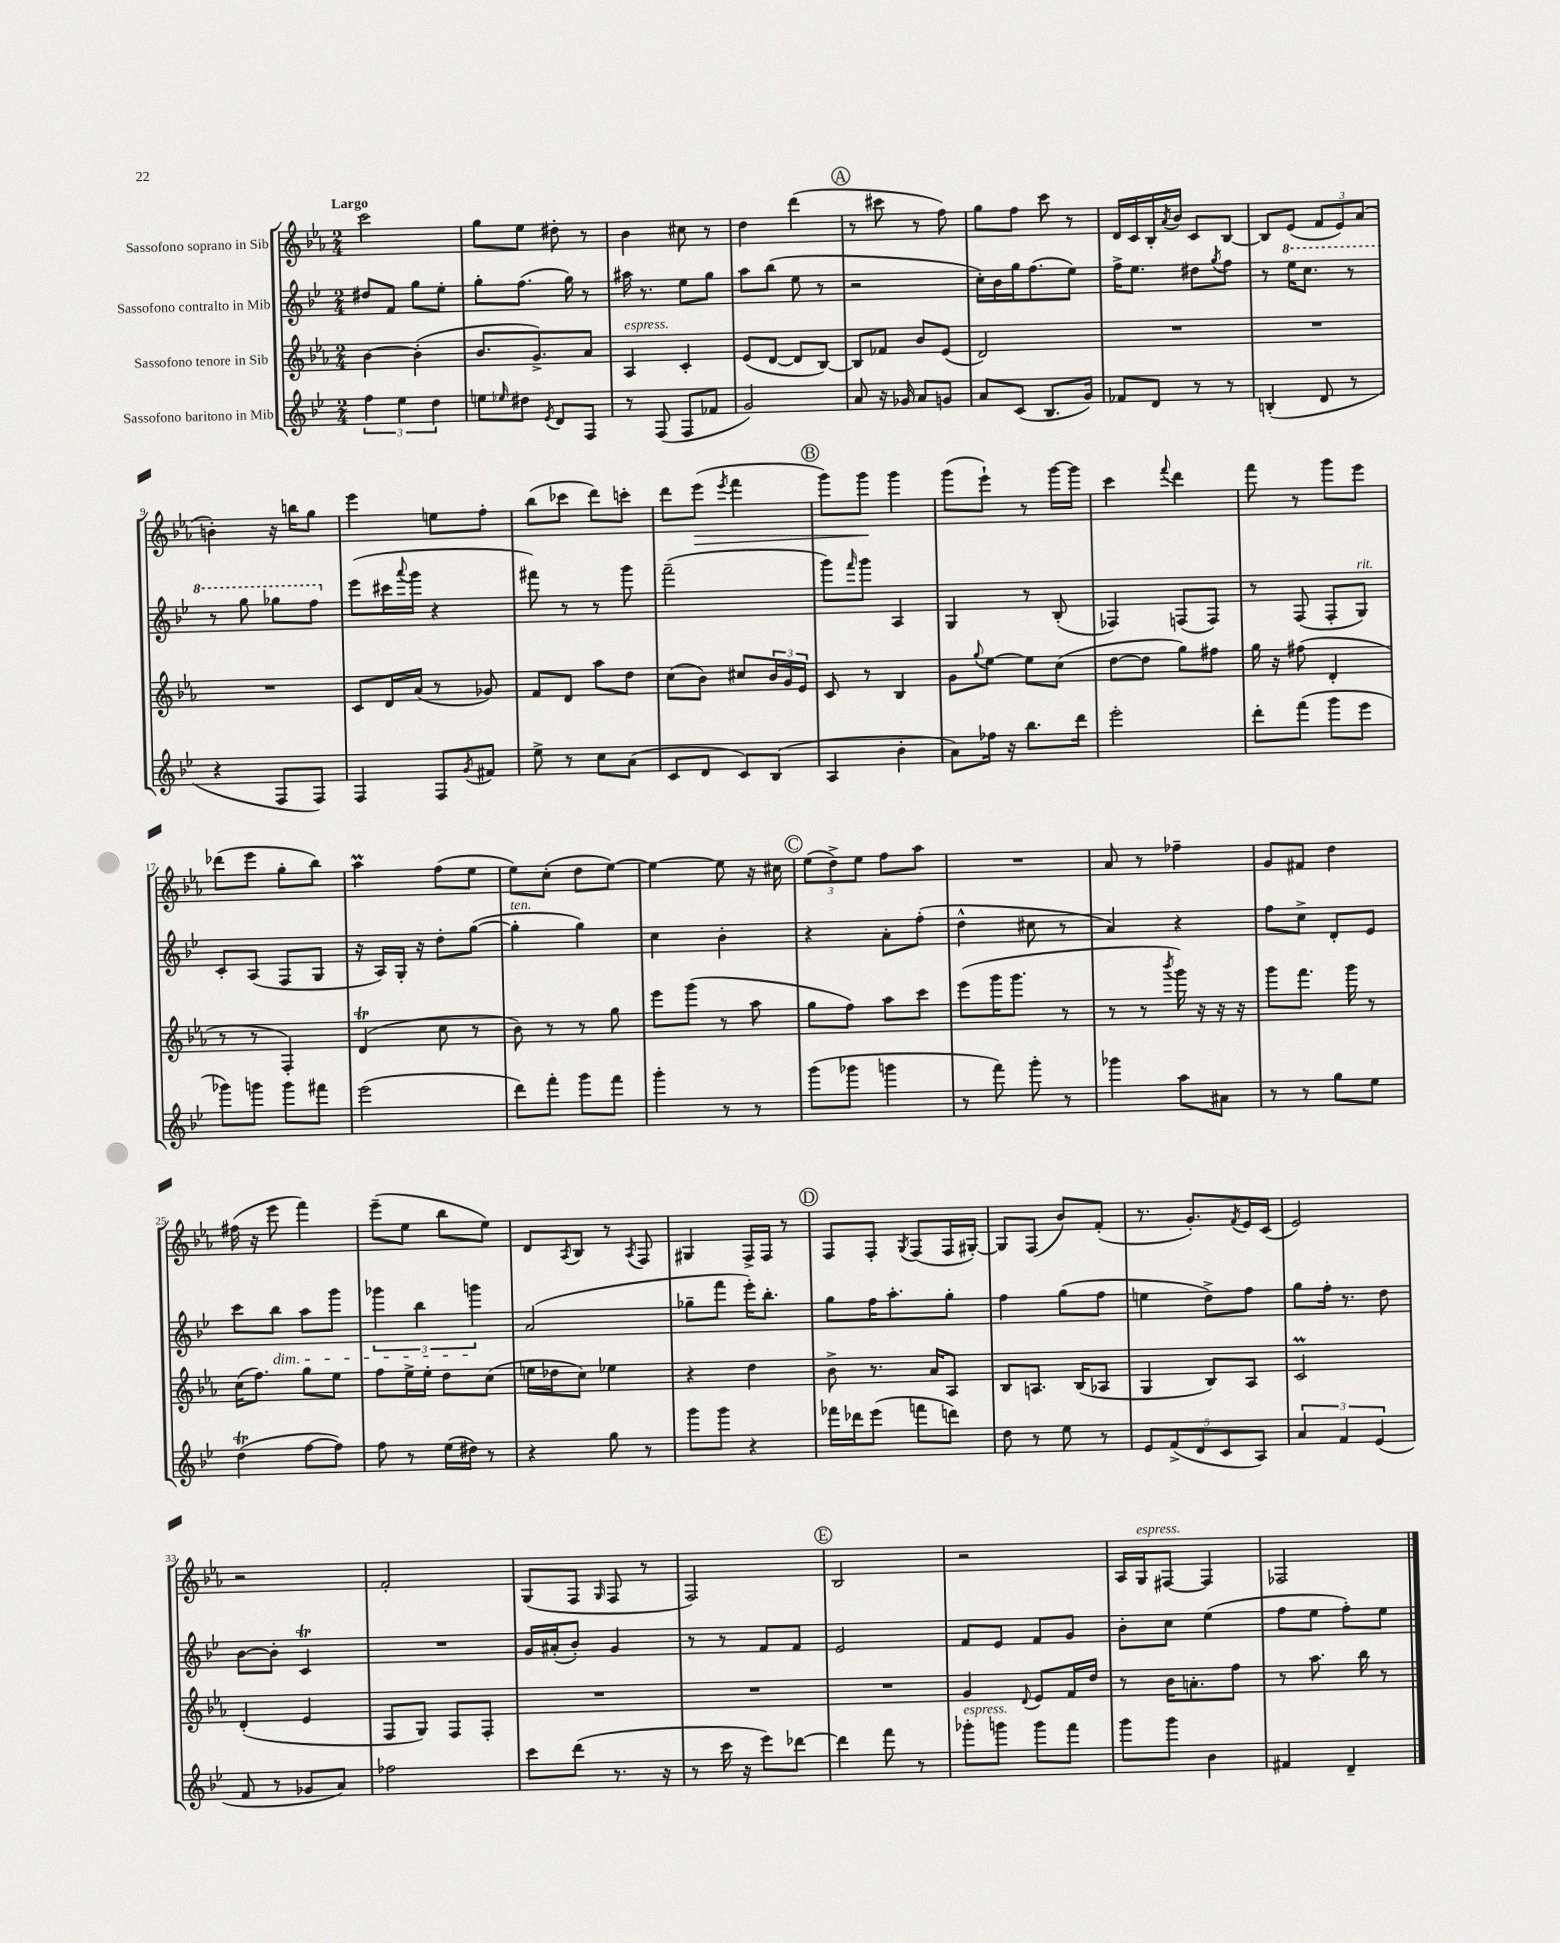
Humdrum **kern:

**kern	**kern	**kern	**kern
*staff4	*staff3	*staff2	*staff1
*clefG2	*clefG2	*clefG2	*clefG2
*k[b-e-]	*k[b-e-a-]	*k[b-e-]	*k[b-e-a-]
*M2/4	*M2/4	*M2/4	*M2/4
6ff\	[4b-\	8dd#/L	2ccc\
.	.	8f/J	.
6ee-\	.	.	.
.	(4b-'\]	8gg\L	.
6dd\	.	.	.
.	.	8ee-'\J	.
=	=	=	=
8ee\L	8.b-/L	8gg'\L	8gg\L
16qqee-/	.	.	.
8dd#\J	.	(8.ff\J	8ee-\J
.	8.g^/)	.	.
8qe-/	.	.	.
8d/L	.	.	8dd#'\
.	.	16gg\)	.
8F/J	8a-/J	8r	8r
=	=	=	=
8r	4A-/	16aa#\	4b-\
.	.	8.r	.
(8F/	.	.	.
8F/L	4c'/	8ee-\L	8cc#\
8f-/J	.	8gg\J	8r
=	=	=	=
2g/)	(8e-/L	8aa\L	4dd\
.	[8d/J	(8bb-\J	.
.	8d/]L	8ee-\	(4ddd\
.	[8B-/J)	8r	.
=	=	=	=
8a/	8B-/]L	2r	8r
16r	8f-/J	.	8ccc#\
16g-/	.	.	.
8a/L	8b-/L	.	8r
8g/J	(8e-/J	.	8ff\)
=	=	=	=
8a/L	2d/)	16cc'\LL)	8gg\L
.	.	16b-\	.
(8c/J	.	16gg\J	8ff\J
.	.	(8.ff\	.
8.B-/L	.	.	8ccc\
.	.	8ee-\J)	8r
16g/Jk)	.	.	.
=	=	=	=
8f-/L	2r	16ff^\LK	16d/LL
.	.	8.ee-\J	16c/
8d/J	.	.	16B-'/
.	.	.	8qa-/
.	.	.	16b-/JJ
8r	.	8dd#\L	8c/L
.	.	8qgg/	.
8r	.	8ff\J	[8B-/J
=	=	=	=
(4B'/	2r	8r	8B-/]L
.	.	16eee-\LK	(8e-/J
.	.	8.ccc\J	.
8d/	.	.	12f/L
.	.	.	12e-/)
8r	.	8r	.
.	.	.	(12a-/J
=	=	=	=
4r	2r	8r	4b'\)
.	.	8ggg\	.
8F/L	.	8ggg-\L	16r
.	.	.	16bb\LK
8F/J)	.	8fff\J	8gg\J
=	=	=	=
4F/	8c/L	(8eee-\L	4eee-\
.	16d/L	16ccc#\L	.
.	.	8qqaaa/	.
.	(16a-/JJ	16ggg\JJ	.
8F/L	8r	4r	8ee\L
8qg/	.	.	.
8f#/J	8g-/)	.	8ff'\J
=	=	=	=
8ee-^\	8f/L	8fff#\)	(8bb-\L
8r	8d/J	8r	8ccc-\J
8cc\L	8aa-\L	8r	8ddd\L)
(8a\J	8dd\J	8ggg\	8ccc'\J
=	=	=	=
8c/L	(8cc\L	(2fff~\	8ddd\L
8d/J	8b-\J)	.	(8eee-\J
.	.	.	8qeee-/
8c/L)	8cc#/L	.	4fff\
(8B-/J	24b-/L	.	.
.	24g/	.	.
.	24e-/JJ	.	.
=	=	=	=
4A/	8c/	8ggg\L)	8ggg\L)
.	.	16qqfff/	.
.	8r	8ggg\J	8ggg\J
4b-'\	4B-/	4A/	4ggg\
=	=	=	=
8a\L)	8g\L	4G/	(8ggg\L
.	8qqgg/	.	.
16ff-\Jk	[8ee-\J	.	8eee-`\J)
16r	.	.	.
8.bb-\L	8ee-\]L	8r	8r
.	(8cc\J	(8B-'/	[16ggg\LL
16ddd\Jk	.	.	16ggg\]JJ
=	=	=	=
2eee-'\	[8dd\L	4F-/)	4ccc\
.	8dd\]J	.	.
.	.	.	8qqfff/
.	8gg\L)	(8F/L	4ddd\
.	8ff#\J	8F/J)	.
=	=	=	=
8ddd'\L	16gg\	8r	8fff\
.	16r	.	.
(8fff\J	(8ff#\	(8F/	8r
8ggg\L	4d'/	8F'/L	8ggg\L
8eee-\J	.	8G/J)	8eee-\J
=	=	=	=
8ggg-\L)	8r	8c'/L	(8ddd-\L
8ggg\J	8r	(8A/J	8eee-\J
8ggg\L	4F'/)	8F/L	8gg'\L
8fff#\J	.	8G/J	8bb-\J)
=	=	=	=
(2eee-\	(4d/	16r	4aa-\
.	.	16A/LL)	.
.	.	16G'/JJ	.
.	.	16r	.
.	8cc\	8dd'\L	(8ff\L
.	8r	([8gg\J	8ee-\J
=	=	=	=
8ddd\L)	8b-\)	4gg'\]	8ee-\L)
8fff'\J	8r	.	(8cc'\J
8ggg\L	8r	4gg\)	8dd\L
8fff\J	8gg\	.	[8ee-\J)
=	=	=	=
4ggg'\	8eee-\L	4cc\	4ee-\_
.	(8ggg\J	.	.
8r	8r	4b-'\	8ee-\]
8r	8aa-\	.	16r
.	.	.	16cc#\
=	=	=	=
(8ggg\L	8gg\L	4r	(12ee-\L
.	.	.	12dd^\)
8ggg-\J	8ff\J)	.	.
.	.	.	12ee-\J
4ggg\	8aa-\L	8a'\L	8ff\L
.	8ccc\J	(8ff'\J	8aa-\J
=	=	=	=
8r	(8eee-\L	4dd^^\	2r
8fff\)	16ggg\K	.	.
.	8.ggg\J	.	.
8ggg'\	.	8cc#\	.
8r	8r	8r	.
=	=	=	=
4ggg-\	8r	4a/)	8a-/
.	8r	.	8r
.	8qbbb-/	.	.
8aa\L	16ggg\)	4r	4ff-~\
.	16r	.	.
8a#\J	16r	.	.
.	16r	.	.
=	=	=	=
8r	8ggg\L	8ff\L	8g/L
8r	8.fff\J	8cc^\J	8f#/J
8gg\L	.	8d'/L	4dd\
.	16ggg\	.	.
8ee-\J	8r	8e-/J	.
=	=	=	=
(4dd\	(16cc\LK	8ccc\L	(16ff#\
.	8.ff\J)	.	16r
.	.	8bb-\J	8eee-\
[8ff\L	8gg\L	8aa\L	4fff\)
8ff\]J)	8ee-\J	8ggg\J	.
=	=	=	=
8ff\	8ff\L	6ggg-\	(8eee-~\L
8r	16ee-^\L	.	8ee-\J
.	.	6bb-\	.
.	16ee-'\JJ	.	.
(16ee-\LL	8dd\L	.	8bb-\L
16dd#\JJ)	.	.	.
.	.	6ggg\	.
8r	(8cc\J	.	8ee-\J)
=	=	=	=
4r	16ee\LL	(2a/	8d/L
.	16dd-\J	.	.
.	.	.	8qA-/
.	8cc\J)	.	8B-/J
8gg\	4ee-\	.	8r
.	.	.	8qA-/
8r	.	.	8F/
=	=	=	=
8ggg\L	4r	8gg-~\L	4G#/
8ggg\J	.	8fff\J	.
4r	4dd\	16eee-'\LK)	16F^/LL
.	.	8.bb-'\J	16F/JJ
.	.	.	8r
=	=	=	=
16fff-\LL	8b-^\	8gg\L	8F/L
16ddd-\J	.	.	.
(8eee-\J	8.r	16ff\K	8F'/J
.	.	8.aa'\	.
.	.	.	8qG/
8fff\L	.	.	(8F/L
.	16a-/LK	.	.
8ddd\J)	8A-/J	8gg'\J	16F/L
.	.	.	[16G#'/JJ)
=	=	=	=
8dd\	8B-/L	4ff\	8G#/]L
8r	8.A/J	.	(8F/J
8ee-\	.	(8gg\L	8b-/L)
.	(16B-/LK	.	.
8r	8A-/J	8ff\J	(8f'/J
=	=	=	=
10e-/L	4G/	4ee\	8.r
(10f^/	.	.	.
.	.	.	8.g'/L)
10d/	.	.	.
.	8B-/L)	8dd^\L)	.
10c/	.	.	.
.	.	.	8qf/
.	8A-/J	8ff\J	16e-/L
10A/J)	.	.	.
.	.	.	(16c/JJ
=	=	=	=
6a/	2c/	8gg\L	2e-/)
.	.	16ff'\Jk	.
6f/	.	.	.
.	.	8.r	.
(6e-/	.	.	.
.	.	8dd\	.
=	=	=	=
8f/	(4d'/	[8b-\L	2r
8r	.	8b-'\]J	.
8g-/L	4e-/	4c/	.
8a/J)	.	.	.
=	=	=	=
2ff-\	8F/L	2r	2f'/
.	8G/J)	.	.
.	8F/L	.	.
.	8F'/J	.	.
=	=	=	=
8ccc\L	2r	16g/LL	(8G/L
.	.	(16a#'/J	.
(8ddd\J	.	8b-'/J)	8F/J
.	.	.	16qqG/
8.r	.	4g/	8F/
.	.	.	8r
16r	.	.	.
=	=	=	=
8r	2r	8r	2F/)
16ccc\	.	8r	.
16r	.	.	.
8eee-\L)	.	8f/L	.
[8ddd-\J	.	8f/J	.
=	=	=	=
4ddd-\]	2r	2e-/	2B-/
8fff\	.	.	.
8r	.	.	.
=	=	=	=
8ggg-'\L	4g/	8f/L	2r
8ggg\J	.	8e-/J	.
.	8qqd/	.	.
8ggg\L	8e-/L	8f/L	.
8fff\J	16f/L	8g/J	.
.	16dd/JJ	.	.
=	=	=	=
8ggg\L	8r	8b-'\L	16A-/LL
.	.	.	16G/J
8ggg\J	16b-\LK	8cc\J	[8F#/J
.	8.a'\	.	.
4b-\	.	(4ee-\	4F#/]
.	8ff\J	.	.
=	=	=	=
4f#/	8r	8ff\L	2F-/
.	8.aa-\	8ee-\J	.
4d~/	.	8ff'\L)	.
.	16bb-\	.	.
.	8r	8ee-\J	.
==	==	==	==
*-	*-	*-	*-
